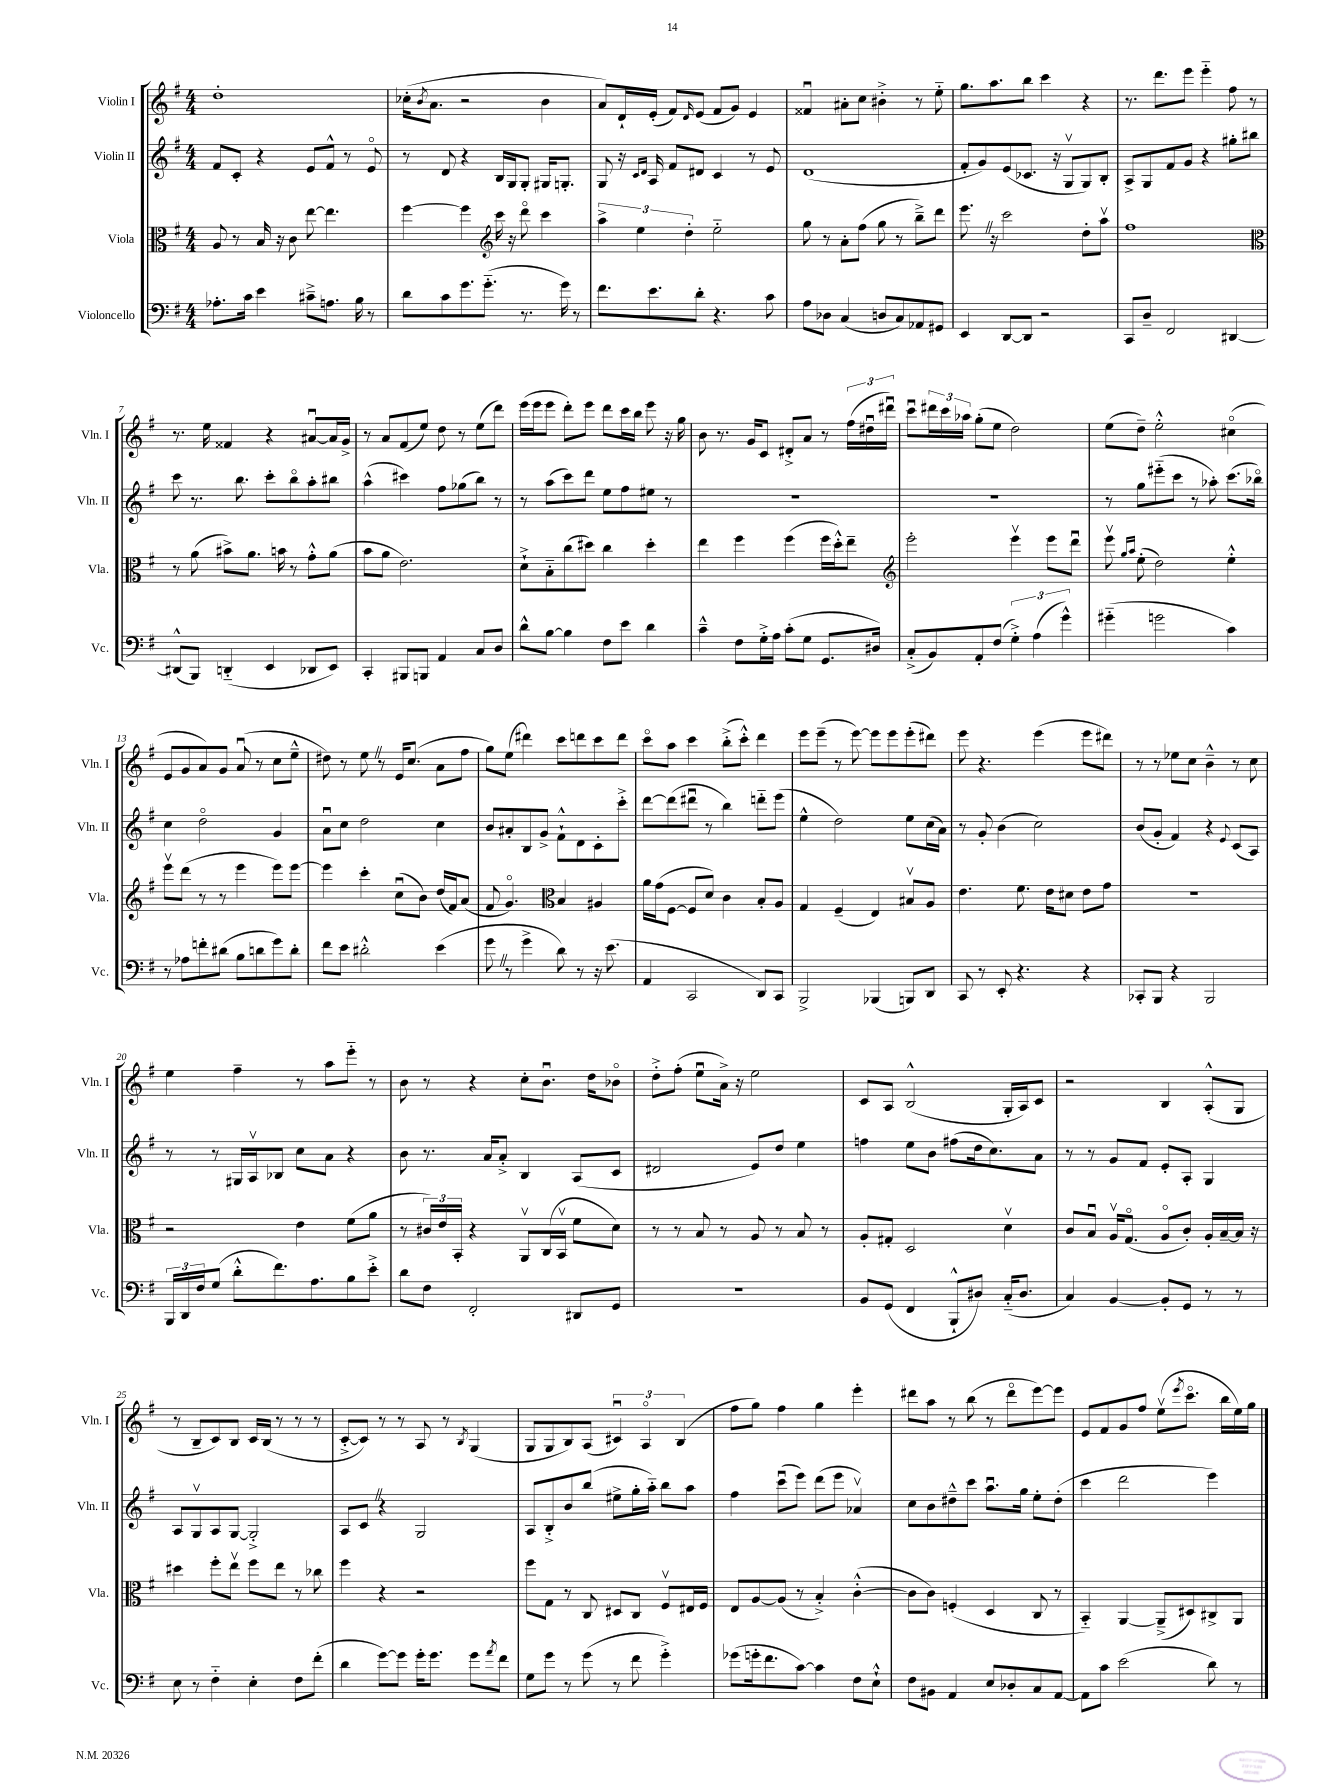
<<
\new StaffGroup <<
\new Staff = "s0" \with { instrumentName = "Violin I" shortInstrumentName = "Vln. I" } {
    \clef treble \key g \major \numericTimeSignature \time 4/4
    d''1-. |
    ces''16-.( \acciaccatura { b'8 } a'8. r2 b'4 |
    a'8) d'16-! e'16-.( fis'8) \grace { d'16 } e'8( fis'8 g'8) e'4 |
    fisis'4\downbow ais'8-. c''8 bis'4-.-> r8 e''8-_ |
    g''8. a''8. b''8 c'''4 r4 |
    r8. d'''8. e'''8 e'''4-_ fis''8 r8 |
    r8. e''16 fisis'4 r4 ais'8~\downbow ais'16 g'16-> |
    r8 a'8 fis'8( e''8) d''8 r8 e''8( d'''8) |
    e'''16( e'''16 e'''8 d'''8-.) e'''8 d'''8 c'''16 b''16 e'''8 r16 g''16 |
    b'8 r8. g'16 c'8 dis'8-.-> a'8 r8 \tuplet 3/2 { fis''16( dis''16\downbow dis'''16\downbow) } |
    c'''8\downbow \tuplet 3/2 { dis'''16 c'''16 aes''16 } g''8-.( e''8 d''2) |
    e''8( d''8--) e''2-.-^ cis''4\flageolet( |
    e'8 g'8 a'8) g'8 a'8\downbow( r8 c''8 e''8---^ |
    dis''8) r8 e''8 \once \override BreathingSign.text = \markup { \musicglyph "scripts.caesura.straight" } \breathe r8 e'16 c''8.( a'8 fis''8 |
    g''8) e''8( dis'''4) c'''8 d'''8 c'''8 d'''8 |
    c'''8\flageolet a''8 c'''4 b''8-.->( c'''8-.-^) d'''4 |
    e'''8 e'''8--( r8 e'''8~) e'''8 e'''8 e'''8-.( dis'''8) |
    e'''8 r4. e'''4( e'''8 dis'''8) |
    r8 r8 ees''8 c''8 b'4---^ r8 c''8 |
    e''4 fis''4-- r8 a''8 e'''8-_ r8 |
    b'8 r8 r4 c''8-. b'8.\downbow d''16 bes'8\flageolet |
    d''8-.-> fis''8-.( e''8\downbow a'16->) r16 e''2 |
    c'8 a8 b2-^( g16-. a16) c'8 |
    r2 b4 a8-.-^( g8 |
    r8 b8-- c'8) b8 c'16 b16( r8 r8 r8 |
    c'8~-.-> c'8) r8 r8 a8 r8 \acciaccatura { b8 } g4( |
    g8 g8 b8) a8( \tuplet 3/2 { cis'4\downbow) a4\flageolet b4( } |
    fis''8 g''8) fis''4 g''4 e'''4-. |
    dis'''8 a''8 r8 b''8( r8 dis'''8\flageolet e'''8~) e'''8 |
    e'8 fis'8 g'8 fis''8 e''8\upbow( \acciaccatura { e'''8 } c'''8.\flageolet b''16 e''16) g''16 \bar "|." |
}
\new Staff = "s1" \with { instrumentName = "Violin II" shortInstrumentName = "Vln. II" } {
    \clef treble \key g \major \numericTimeSignature \time 4/4
    fis'8 c'8-. r4 e'8 fis'8-^ r8 e'8\flageolet |
    r8 d'8 r4 b16 g16 g8-. gis16 g8.-. |
    g8 r16 \grace { c'16 d'16 } a16 fis'8 dis'8 c'4 r8 e'8 |
    d'1( |
    fis'8-. g'8) e'8( ces'8. r16 g8\upbow g8) b8-. |
    a8-> g8 fis'8 g'8 r4 gis''8-. bis''8 |
    c'''8 r8. b''8. c'''8-. b''8\flageolet a''8-. bis''8 |
    a''4-^( cis'''4) fis''8 ges''8( b''8) r8 |
    r8 a''8( c'''8) d'''8 e''8 fis''8 eis''8 r8 |
    R1 |
    R1 |
    r8 g''8 eis'''8-_( c'''8 r8 aes''8-.) c'''8.( bes''16\flageolet) |
    c''4 d''2\flageolet g'4 |
    a'8\downbow c''8 d''2 c''4 |
    b'8 ais'8-. b8 g'8-> fis'8-!-^ d'8 c'8-. c'''8-.-> |
    d'''8~ d'''8( dis'''8\downbow r8 b''4) d'''8-_ e'''8( |
    e''4-^ d''2) e''8 c''16( a'16) |
    r8 g'8-. b'4( c''2) |
    b'8( g'8-. fis'4) r4 \appoggiatura { e'8 } c'8( a8) |
    r8 r8 gis16 a16\upbow bes8 c''8 a'8 r4 |
    b'8 r8. a'16 a'8-.-> b4 a8( c'8 |
    dis'2 e'8) d''8 e''4 |
    f''4 e''8 b'8 fis''8( d''16 c''8.) a'8 |
    r8 r8 g'8 fis'8 e'8-. a8-. g4 |
    a8 g8\upbow a8 g8~ g2-.-> |
    a8 c'8 \once \override BreathingSign.text = \markup { \musicglyph "scripts.caesura.straight" } \breathe r4 g2 |
    a8 b8-.-> b'8 b''8( eis''8-> g''16-. a''16-_) b''8 a''8 |
    fis''4 c'''8\downbow( e'''8) d'''8( e'''8 aes'4\upbow) |
    c''8 b'8 dis''8---^ c'''8 a''8.\downbow g''16 e''8-. dis''8-.( |
    c'''4 d'''2 e'''4) \bar "|." |
}
\new Staff = "s2" \with { instrumentName = "Viola" shortInstrumentName = "Vla." } {
    \clef alto \key g \major \numericTimeSignature \time 4/4
    a8 r8 b16 r16 c'8 e''8~ e''4. |
    fis''4~ fis''4 \clef treble c'''16 r16 d'''8\flageolet c'''4 |
    \tuplet 3/2 { a''4-> e''4 d''4-. } e''2-_ |
    g''8 r8 a'8-. fis''8( g''8 r8 b''8--->) d'''8 |
    e'''8. \once \override BreathingSign.text = \markup { \musicglyph "scripts.caesura.straight" } \breathe r16 c'''2 d''8-. a''8\upbow |
    fis''1 |
    \clef alto r8 a'8( bis'8->) a'8. b'16 r8 g'8-.-^ a'8( |
    b'8 a'8 e'2.) |
    d'8-!-> b8-_ c''8( dis''8) c''4 dis''4-. |
    e''4 fis''4 fis''4( fis''16 d''16-.-^) e''8-- |
    \clef treble e'''2-. e'''4\upbow e'''8 d'''8\downbow |
    e'''8\upbow \grace { g''16 a''16 } e''8-.( d''2) e''4-.-^ |
    e'''8\upbow d'''8( r8 r8 e'''4 e'''8) e'''8~ |
    e'''4 c'''4-. c''8\downbow( b'8) d''16( fis'16) a'8( |
    fis'8 g'4.\flageolet) \clef alto b4 ais4 |
    a'16 g'16( fis8~ fis8 d'8) c'4 b8-. a8 |
    g4 fis4--( e4) bis8\upbow a8 |
    e'4. fis'8. e'16 dis'8 e'8 g'8 |
    R1 |
    r2 e'4 fis'8( a'8 |
    r8 \tuplet 3/2 { cis'16) e'16 b,16-. } r4 a,8\upbow c16( b,16\upbow fis'8 d'8) |
    r8 r8 b8 r8 a8 r8 b8 r8 |
    a8-. gis8-. d2 d'4\upbow |
    c'8 b8\downbow a16\upbow g8.\flageolet( a8\flageolet c'8-.) a16-. b16~-- b16 r16 |
    dis''4 fis''8-. e''8\upbow fis''8 e''8 r8 ces''8 |
    fis''4 r4 r2 |
    fis''8 g8 r8 c8 dis8 c8 fis8\upbow eis16 fis16 |
    e8 a8~ a8( r8 b4-.->) c'4~-.-^( |
    c'8 c'8) f4-.( d4 c8 r8 |
    b,4-_) a,4~ a,8--->( dis8) cis8-> a,8 \bar "|." |
}
\new Staff = "s3" \with { instrumentName = "Violoncello" shortInstrumentName = "Vc." } {
    \clef bass \key g \major \numericTimeSignature \time 4/4
    aes8.-. c'16 e'4 cis'8---> a8. b16 r8 |
    d'8 c'8 g'8. g'8.-_( r8. g'16) r8 |
    fis'8. e'8. d'8-. r4. c'8 |
    a8 des8 c4( d8 c8) aes,8 gis,8 |
    e,4 d,8~ d,8 r2 |
    c,8 d8-- fis,2 dis,4~ |
    dis,8-^( b,,8) d,4-_( e,4 des,8 e,8) |
    c,4-. bis,,8 b,,8 a,4 c8 d8 |
    d'8-^ b8~ b4 fis8 e'8 d'4 |
    c'4---^ fis8 g16-.-> a16 c'8-.( g8 g,8. dis16) |
    c8-.->( b,8) a,8-. fis8( \tuplet 3/2 { g4-.->) a4( g'4-^) } |
    gis'4-_( g'2 c'4) |
    r8 aes8 f'8-. dis'8( b8 d'8 g'8) d'8-. |
    fis'8 e'8 dis'2-.-^ e'4( |
    g'8 \once \override BreathingSign.text = \markup { \musicglyph "scripts.caesura.straight" } \breathe r8 g'4-> d'8) r8 r16 e'8.( |
    a,4 c,2 d,8) c,8 |
    b,,2-> bes,,4( b,,8) d,8 |
    c,8 r8 e,8-. r4. r4 |
    ces,8-. b,,8 r4 b,,2 |
    \tuplet 3/2 { b,,16 d,16 fis16 } g8( d'8-.-^ fis'8.) a8. b8 e'8-.-> |
    d'8 fis8 fis,2-. dis,8 g,8 |
    R1 |
    b,8 g,8( fis,4 b,,8-!-^ dis8) c16-_( dis8. |
    c4) b,4~ b,8-. g,8 r8 r8 |
    e8 r8 fis4-_ e4-. fis8 fis'8-.( |
    d'4 g'8~) g'8 g'16-. g'8. g'8 \acciaccatura { a'8 } fis'8 |
    g8 g'8 r8 g'8( r8 fis'8 g'4-.->) |
    ges'8( g'16-. fis'8. c'8~) c'4 fis8 e8-!-^ |
    fis8 bis,8 a,4 e8 des8-. c8 a,8~ |
    a,8 c'8 e'2( d'8) r8 \bar "|." |
}
>>
>>
